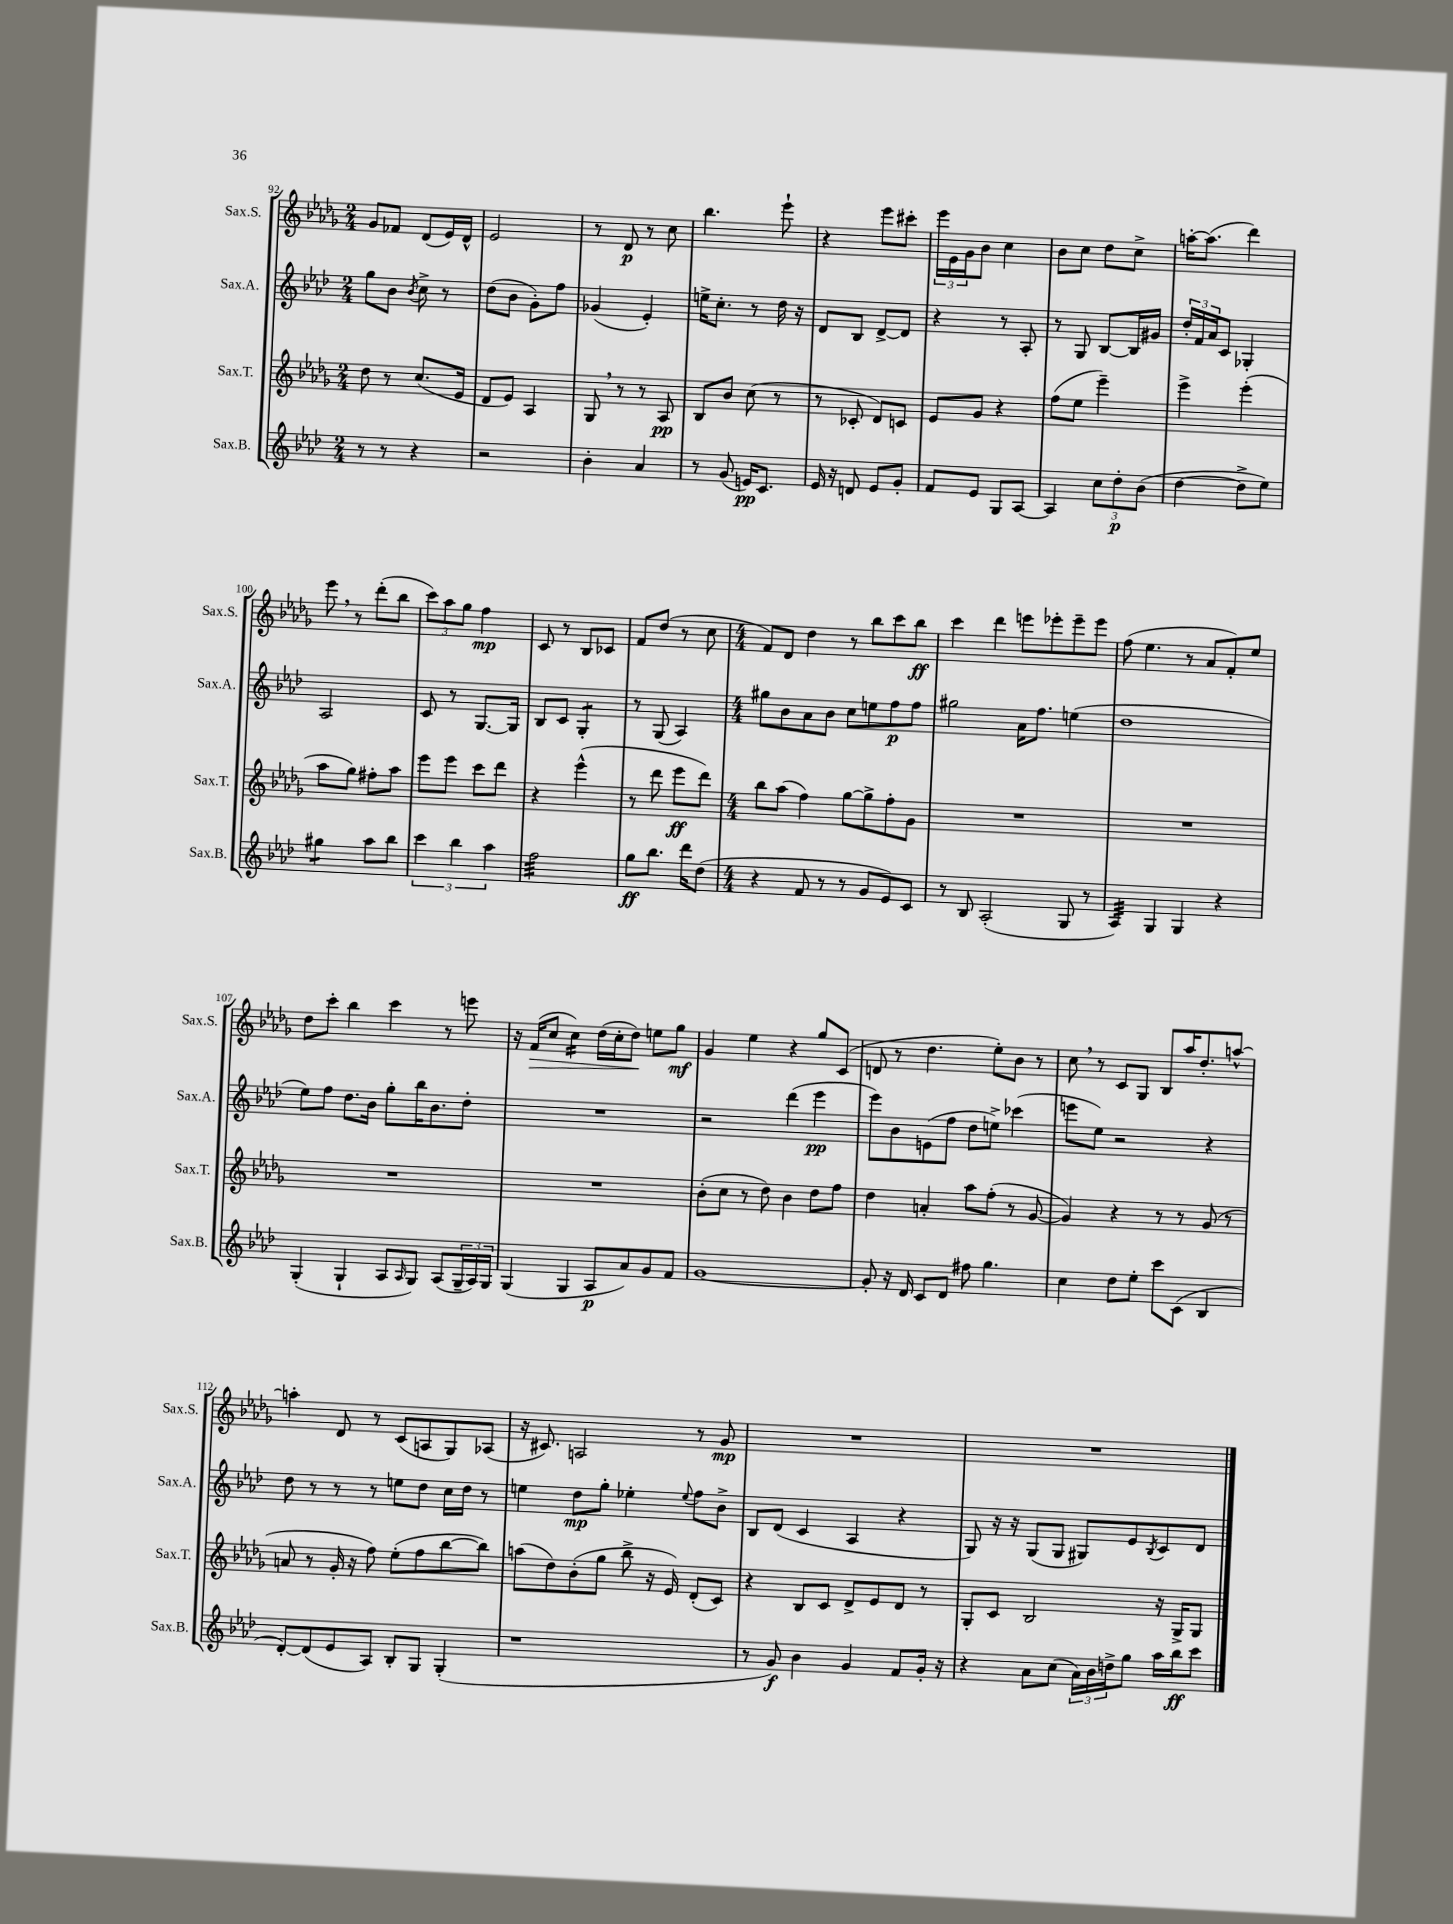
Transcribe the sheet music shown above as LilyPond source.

<<
\new StaffGroup <<
\new Staff = "s0" \with { instrumentName = "Sax.S." shortInstrumentName = "Sax.S." } {
    \clef treble \key des \major \numericTimeSignature \time 2/4
    ges'8 fes'8 des'8( ees'16) des'16-^ |
    ees'2 |
    r8 des'8\p r8 c''8 |
    bes''4. ees'''8-! |
    r4 ees'''8 cis'''8-. |
    \tuplet 3/2 { ees'''16 ees'16 ges'16 } bes'8 c''4 |
    bes'8 c''8 des''8 c''8-> |
    a''16~-. a''8.( des'''4) |
    ees'''8 \breathe r8 des'''8-.( bes''8 |
    \tuplet 3/2 { c'''8) aes''8 ges''8 } f''4\mp |
    c'8 r8 bes8 ces'8 |
    f'8 des''8( r8 c''8 |
    \numericTimeSignature \time 4/4 f'8) des'8 des''4 r8 bes''8 c'''8 bes''8\ff |
    c'''4 des'''4 e'''8 ees'''8-. ees'''8-- ees'''8 |
    f''8( ees''4. r8 aes'8 f'8-.) ees''8 |
    des''8 c'''8-. bes''4 c'''4 r8 e'''8 |
    r16 f'16\>( c''8 c''4:16) des''16( c''16-. des''8\!) e''8 ges''8\mf |
    ges'4 ees''4 r4 ges''8 c'8( |
    d'8 r8 des''4. ees''8-.) bes'8 r8 |
    c''8 \breathe r8 c'8 ges8 bes8 aes''16 des''8.-. a''8~-^ |
    a''4-. des'8 r8 c'8( a8 ges8) aes8( |
    r16 cis'8.) a2 r8 ges'8\mp |
    R1 |
    R1 \bar "|." |
}
\new Staff = "s1" \with { instrumentName = "Sax.A." shortInstrumentName = "Sax.A." } {
    \clef treble \key aes \major \numericTimeSignature \time 2/4
    g''8 bes'8 \acciaccatura { bes'8 } c''8-> r8 |
    des''8( bes'8 g'8-.) f''8 |
    ges'4( ees'4-.) |
    e''16-> c''8.-. r8 des''16 r16 |
    des'8 bes8 des'8~-> des'8 |
    r4 r8 aes8-. |
    r8 g8 bes8~ bes16 gis'16 |
    \tuplet 3/2 { des''16-. f'16 aes'16 } c'8 ges4-. |
    aes2 |
    c'8 r8 g8.~ g16 |
    bes8 c'8 g4:8-. |
    r8 g8( aes4) |
    \numericTimeSignature \time 4/4 gis''8 bes'8 aes'8 bes'8 c''8 e''8 f''8\p f''8 |
    gis''2 aes'16 f''8. e''4( |
    des''1 |
    ees''8) f''8 des''8. bes'16 g''8-. bes''16 bes'8. des''8-. |
    R1 |
    r2 des'''4( ees'''4\pp |
    ees'''8) bes'8 e'8( f''8 des''8 e''8->) ces'''4( |
    e'''8 ees''8) r2 r4 |
    des''8 r8 r8 r8 e''8 des''8 c''16 des''16 r8 |
    e''4 des''8\mp g''8-. ees''4-. \appoggiatura { ees''8 } f''8 bes'8-> |
    bes8 des'8( c'4 aes4 r4 |
    g8) r16 r16 g8( g8 gis8) ees'8 \acciaccatura { bes8 } c'8 des'8 \bar "|." |
}
\new Staff = "s2" \with { instrumentName = "Sax.T." shortInstrumentName = "Sax.T." } {
    \clef treble \key des \major \numericTimeSignature \time 2/4
    des''8 r8 c''8.( ees'16 |
    des'8 ees'8) aes4 |
    ges8 \breathe r8 r8 aes8\pp |
    bes8 bes'8 c''8( r8 |
    r8 ces'8-. des'8) c'8 |
    ees'8 ges'8 r4 |
    f''8( ees''8 ees'''4--) |
    ees'''4-> ees'''4-.( |
    aes''8 ges''8) fis''8-. aes''8 |
    ees'''8 ees'''8 c'''8 des'''8 |
    r4 ees'''4-^( |
    r8 des'''8 ees'''8\ff des'''8) |
    \numericTimeSignature \time 4/4 bes''8 aes''8( f''4) ges''8~ ges''8-> f''8-. ges'8 |
    R1 |
    R1 |
    R1 |
    R1 |
    bes'8-.( c''8 r8 des''8) bes'4 des''8 f''8 |
    des''4 a'4-. aes''8 f''8-.( r8 ges'8~ |
    ges'4) r4 r8 r8 ges'8( r8 |
    a'8 r8 ges'16-. r16 f''8) ees''8-.( f''8 bes''8~ bes''8) |
    a''8( des''8) bes'8-.( ges''8 bes''8-> r16 ees'16) des'8-.( c'8) |
    r4 bes8 c'8 des'8-> ees'8 des'8 r8 |
    ges8-. c'8 bes2 r16 ges16-> ges8 \bar "|." |
}
\new Staff = "s3" \with { instrumentName = "Sax.B." shortInstrumentName = "Sax.B." } {
    \clef treble \key aes \major \numericTimeSignature \time 2/4
    r8 r8 r4 |
    r2 |
    bes'4-. aes'4 |
    r8 g'8( e'16\pp) c'8. |
    ees'16 r16 d'8 ees'8 g'8-. |
    f'8 ees'8 g8 aes8~ |
    aes4 \tuplet 3/2 { c''8 des''8-.\p bes'8( } |
    des''4~ des''8-> ees''8) |
    gis''4:8 aes''8 bes''8 |
    \tuplet 3/2 { c'''4 bes''4 aes''4 } |
    f''2:32 |
    g''8\ff bes''8. des'''16 des''8( |
    \numericTimeSignature \time 4/4 r4 f'8 r8 r8 g'8 ees'8) c'8 |
    r8 bes8 aes2-.( g8 r8 |
    aes4:32) g4 g4 r4 |
    g4-.( g4-! aes8 \grace { aes16 } g8) aes8( \tuplet 3/2 { g16-- aes16) g16 } |
    g4( g4 aes8\p aes'8) g'8 f'8 |
    g'1~ |
    g'8-. r16 des'16 c'8 des'8 fis''8 g''4. |
    c''4 des''8 ees''8-. c'''8 c'8( bes4 |
    des'8~-.) des'8( ees'8 aes8) bes8-. g8 g4-.( |
    r1 |
    r8 g'8\f) bes'4 g'4 f'8 g'16-. r16 |
    r4 aes'8 c''8( \tuplet 3/2 { aes'16) bes'16 d''16-> } g''8 aes''16 bes''16\ff c'''8 \bar "|." |
}
>>
>>
\layout { \context { \Score currentBarNumber = #92 } }
